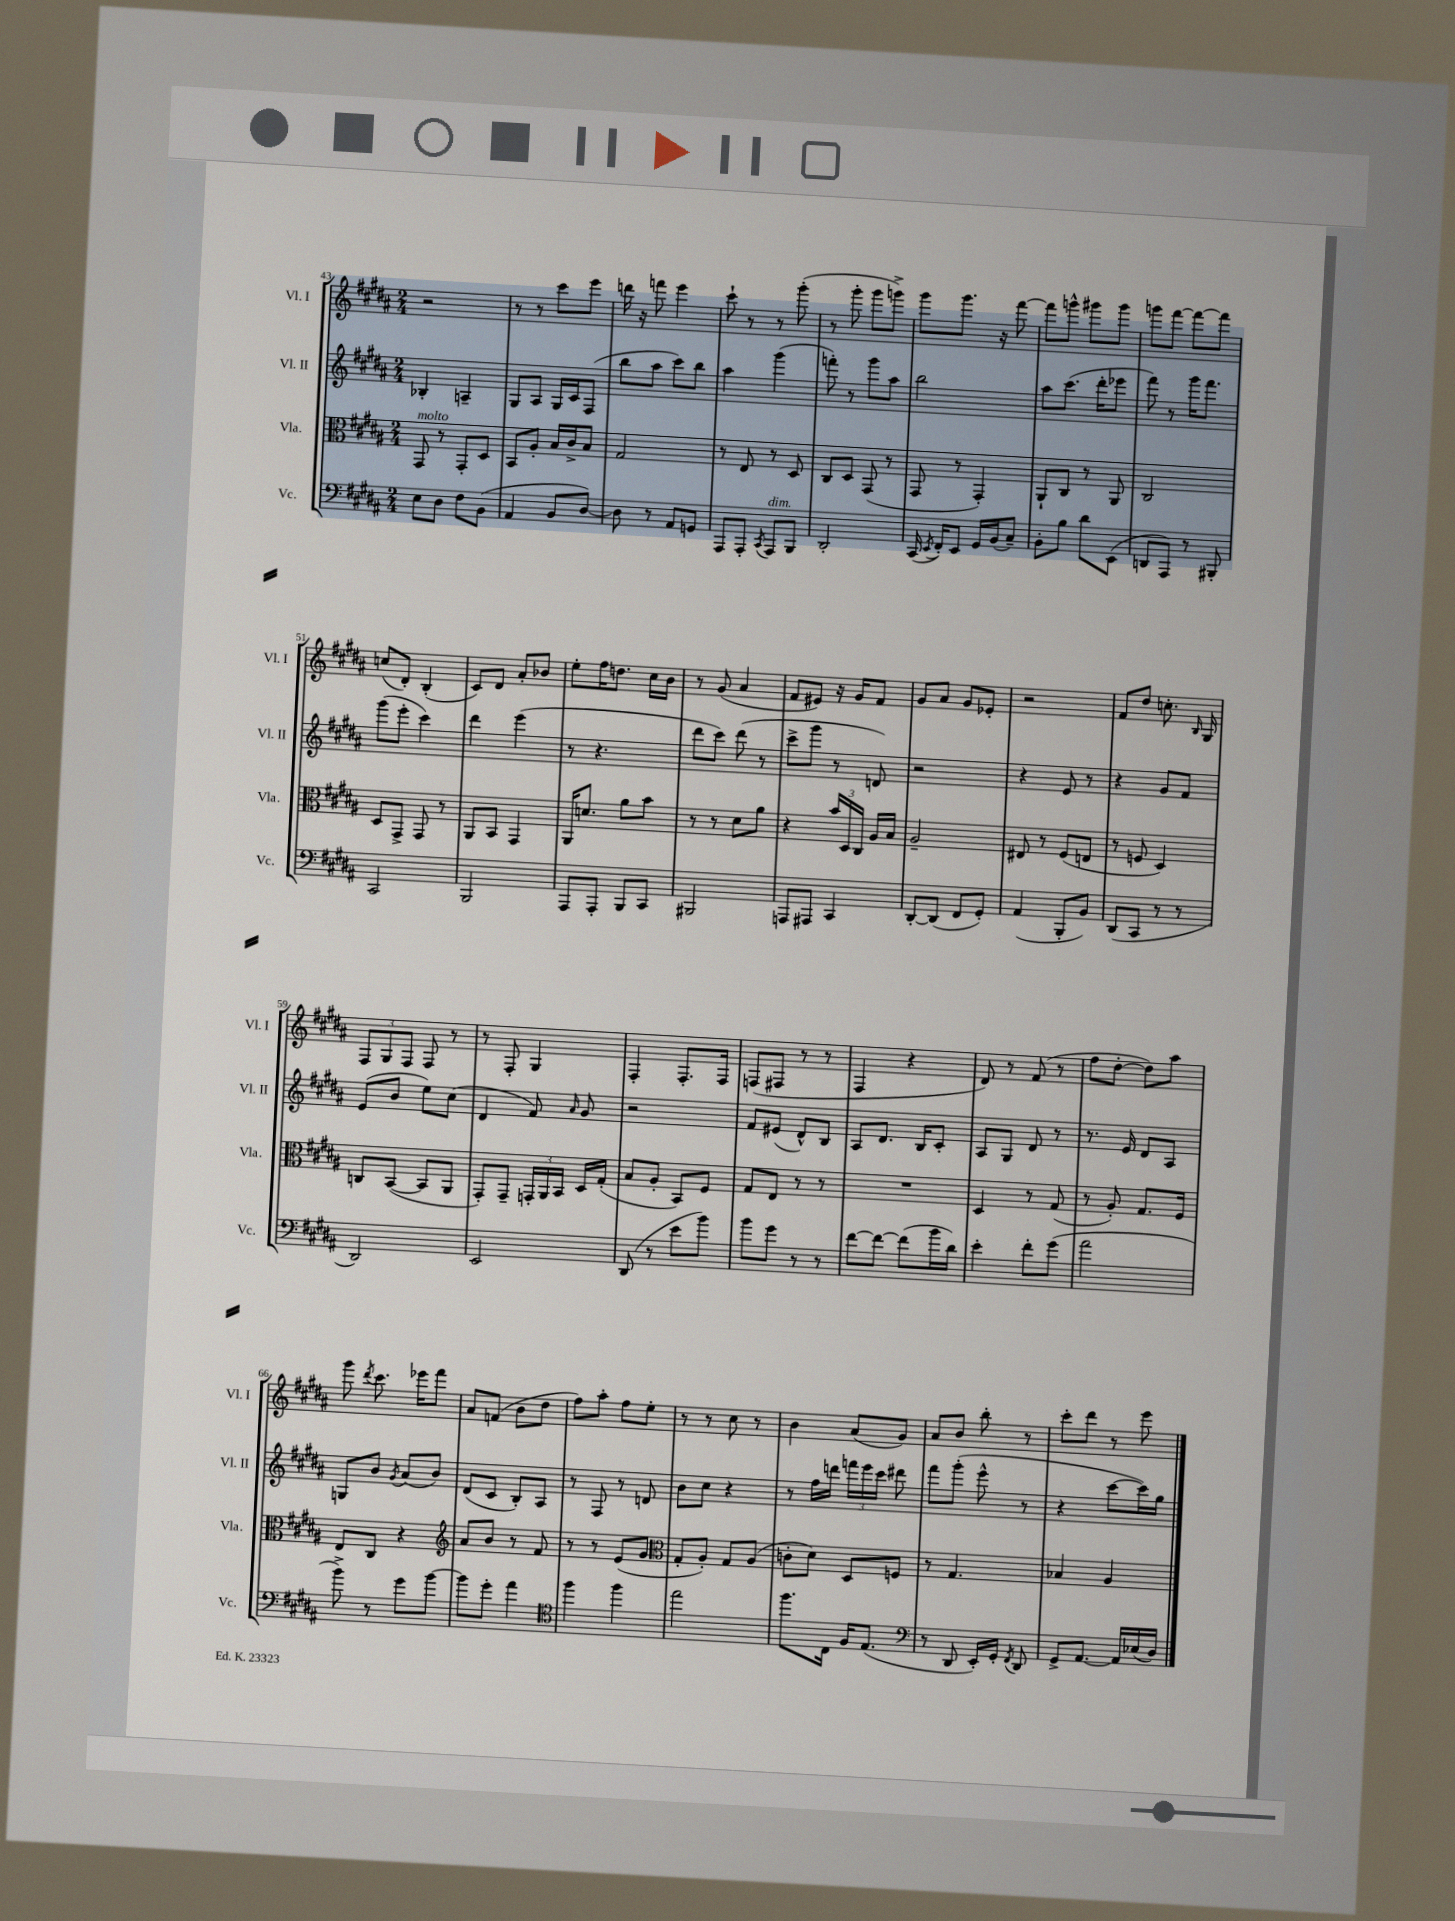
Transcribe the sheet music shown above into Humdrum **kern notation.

**kern	**kern	**kern	**kern
*staff4	*staff3	*staff2	*staff1
*clefF4	*clefC3	*clefG2	*clefG2
*k[f#c#g#d#a#]	*k[f#c#g#d#a#]	*k[f#c#g#d#a#]	*k[f#c#g#d#a#]
*M2/4	*M2/4	*M2/4	*M2/4
8E	8GG#	4B-'	2r
8D#	8r	.	.
8F#	8GG#'	4A~	.
(8BB	8D#	.	.
=	=	=	=
4AA#	8BB	8G#	8r
.	8A#'	8A#	8r
8BB	16B	16G#	8ccc#
.	16c#^	16c#	.
[8D#)	8B	(8F#	8eee
=	=	=	=
8D#]	2G#	8bb	16ddd
.	.	.	16r
8r	.	8aa#	8fff
8AA#	.	8ccc#)	4eee
8GG	.	8bb	.
=	=	=	=
8AAA#	8r	4aa#	8ccc#`
8AAA#'	8E	.	8r
8qCC#	.	.	.
8AAA#	8r	(4ggg#	8r
8BBB	8D#	.	(8ggg#'
=	=	=	=
2DD#'	8C#	8fff')	8r
.	8D#	8r	8ggg#'
.	(8GG#	8ggg#	8ggg#
.	8r	8aa#	8ggg^)
=	=	=	=
(16CC#	8GG#	2bb	8ggg#
8qEE	.	.	.
16FF#')	.	.	.
8EE	8r	.	8.ggg#
16GG#	4GG#')	.	.
(16BB	.	.	16r
8C#~)	.	.	[8fff#
=	=	=	=
8BB'	8AA#`	8aa#	8fff#]
8B	8C#	(8.ccc#	8ggg^^
8d#	8r	.	8ggg#
.	.	16ddd#'	.
(8EE	8AA#	8eee-	8ggg#
=	=	=	=
8DD	2C#	8fff#)	8ggg
8AAA#)	.	8r	[8fff#
8r	.	16ggg#	8fff#_
.	.	8.fff#	.
8BBB#'	.	.	8fff#]
=	=	=	=
2CC#	8D#	(8ggg#	(8cc
.	8GG#^	8eee'	8d#')
.	8GG#	4ccc#)	(4B'
.	8r	.	.
=	=	=	=
2BBB	8AA#	4ddd#	8c#)
.	8BB	.	8d#
.	4GG#	(4eee	8a#'
.	.	.	8b-
=	=	=	=
8AAA#	16AA#	8r	8ee'
.	8.d	.	.
8AAA#'	.	4.r	16ff#
.	.	.	8.dd
8BBB	8a#	.	.
8CC#	8b	.	16cc#
.	.	.	16b
=	=	=	=
2BBB#	8r	8ddd#	8r
.	8r	8ccc#)	(8g#
.	8d#	(8ddd#	4a#
.	8a#	8r	.
=	=	=	=
8AAA	4r	8ccc#^	8f#
8AAA#	.	8ggg#	8e#)
4CC#	24b	8r	16r
.	24D#	.	.
.	.	.	16g#
.	24C#	.	.
.	16A#	8d)	8f#
.	16B	.	.
=	=	=	=
[8DD#'	2A#~	2r	8g#
(8DD#]	.	.	8a#
8FF#	.	.	8g#
8GG#')	.	.	8e-'
=	=	=	=
(4AA#	8E#	4r	2r
.	8r	.	.
8BBB'	(8F#	8e	.
8BB)	8E	8r	.
=	=	=	=
(8DD#	8r	4r	8f#
8CC#	8F	.	8dd#
8r	4D#)	8g#	8.cc'
8r	.	8f#	.
.	.	.	16qqB
.	.	.	16G#
=	=	=	=
2DD#)	8C	(8e	12F#
.	.	.	12G#
.	([8BB	8b	.
.	.	.	12F#
.	8BB]	8ee)	8F#
.	8AA#	(8cc#	8r
=	=	=	=
2EE	8GG#')	4d#	8r
.	8GG#~	.	8F#'
.	24GG'	8f#)	4G#
.	24AA#	.	.
.	24BB	.	.
.	.	16qqa#	.
.	16D#	8g#	.
.	(16G#'	.	.
=	=	=	=
(8DD#	8B	2r	4F#'
8r	8A#'	.	.
8e	8BB)	.	8.F#'
8b)	8F#	.	.
.	.	.	16F#
=	=	=	=
8b	8G#	8f#	(8F
8g#	8E	(8e#	8F#
8r	8r	8d#^^)	8r
8r	8r	8B	8r
=	=	=	=
[8f#	2r	8A#	4F#
8f#_	.	8.d#	.
(8f#]	.	.	4r
.	.	16B	.
16b	.	8c#'	.
16d#)	.	.	.
=	=	=	=
4e'	4D#	8A#	8d#)
.	.	8G#	8r
8f#'	8r	8d#	(8f#
(8g#	(8G#	8r	8r
=	=	=	=
2a#	8r	8.r	8ff#
.	8A#')	.	[8dd#'
.	.	16e	.
.	8.G#	8d#	8dd#])
.	.	8A#	8aa#
.	16F#	.	.
=	=	=	=
8b^)	8E	8G	8ggg#
.	.	.	8qddd#
8r	8C#	8b	8.ccc#
.	.	8qg#	.
8g#	4r	(8a#	.
.	.	.	16eee-
[8b	.	8b)	8fff#
=	=	=	=
*	*clefG2	*	*
8b]	8a#	(8d#	8a#
8g#'	8b	8c#	(8f
4a#	8r	8B')	8b
.	8f#	8A#	8dd#
=	=	=	=
*clefC4	*	*	*
4ff#	8r	8r	8ff#)
.	8r	8F#	8aa#'
4ff#	(8e	8r	8ff#
.	8g#	8d	8ee'
=	=	=	=
*	*clefC3	*	*
2ee	8G#'	8b	8r
.	8A#')	8cc#	8r
.	8G#	4r	8cc#
.	(8A#	.	8r
=	=	=	=
8.ff#	8c'	8r	4b
.	8d#)	16ff#	.
16C#	.	16ddd	.
16F#	8D#	24fff	(8a#
.	.	24eee	.
(8.E	.	.	.
.	.	24ccc#	.
.	8F	8ddd#	8g#)
=	=	=	=
*clefF4	*	*	*
8r	8r	8fff#	8a#
8DD#	4.G#	(8ggg#'	8b
16EE')	.	8eee^^	8bb'
16GG#'	.	.	.
8qFF#	.	.	.
8DD#	.	8r	8r
=	=	=	=
8GG#^	4B-	4r	8ccc#'
[8.AA#	.	.	8ddd#
.	4A#	[8ccc#	8r
16AA#]	.	.	.
(16E-	.	16ccc#])	8eee
16D#)	.	16gg#	.
==	==	==	==
*-	*-	*-	*-
